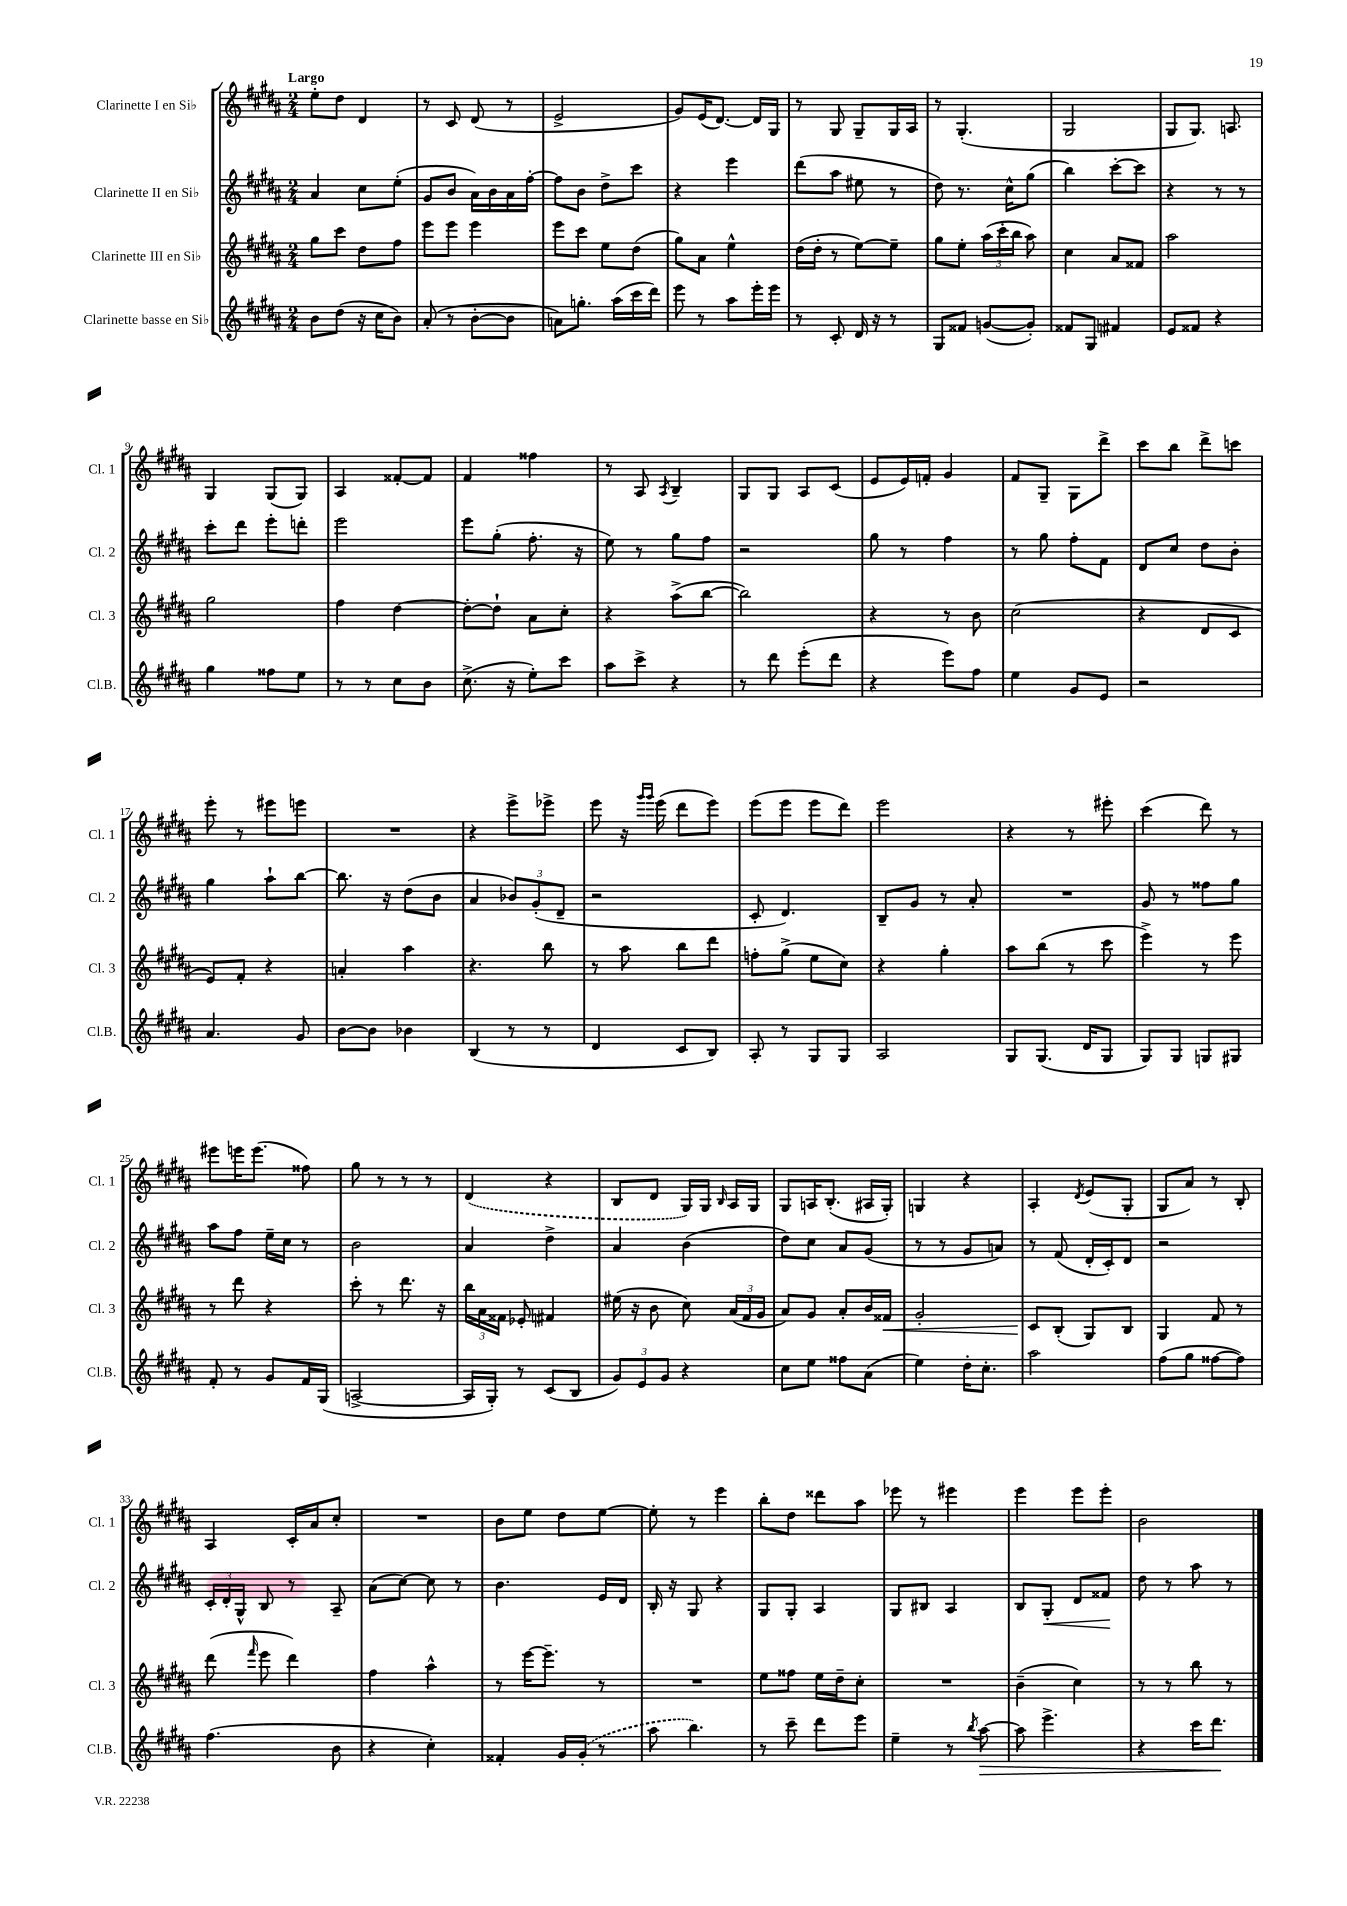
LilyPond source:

<<
\new StaffGroup <<
\new Staff = "s0" \with { instrumentName = "Clarinette I en Sib" shortInstrumentName = "Cl. 1" } {
    \clef treble \key b \major \numericTimeSignature \time 2/4 \tempo "Largo"
    \autoBeamOff e''8[-. dis''8] dis'4 |
    r8 cis'8 dis'8( r8 |
    e'2-> |
    gis'8[) e'16( dis'8.]~) dis'16[ gis16] |
    r8 gis8 gis8[-- gis16 ais16] |
    r8 gis4.-.( |
    gis2 |
    gis8[ gis8.]) a8. |
    gis4 gis8[( gis8]) |
    ais4 fisis'8[~-. fisis'8] |
    fis'4 fisis''4 |
    r8 ais8 \acciaccatura { ais8 } b4-- |
    gis8[ gis8] ais8[ cis'8]( |
    e'8[ e'16) f'16]-. gis'4 |
    fis'8[ gis8]-- gis8[ dis'''8]-> |
    cis'''8[ b''8] dis'''8[-> c'''8] |
    e'''8-. r8 eis'''8[ e'''8] |
    R2 |
    r4 e'''8[-> ees'''8]-> |
    e'''8 r16 \grace { gis'''16[ gis'''16] } e'''16( dis'''8[ e'''8]) |
    e'''8[( e'''8] e'''8[ dis'''8]) |
    e'''2 |
    r4 r8 eis'''8-. |
    cis'''4( dis'''8) r8 |
    eis'''8[ e'''16 e'''8.]( fisis''8) |
    gis''8 r8 r8 r8 |
    \once \slurDashed dis'4( r4 |
    b8[ dis'8] gis16[) gis16] \grace { b16 } ais16[ gis16] |
    gis8[ a16 b8.]-.( ais16[ gis16]-.) |
    g4 r4 |
    ais4-. \acciaccatura { dis'8 } e'8[( gis8]-. |
    gis8[ ais'8]) r8 b8-. |
    ais4 cis'16[-. ais'16 cis''8]-. |
    R2 |
    b'8[ e''8] dis''8[ e''8]~ |
    e''8-. r8 e'''4 |
    b''8[-. dis''8] disis'''8[ ais''8] |
    ees'''8 r8 eis'''4 |
    e'''4 e'''8[ e'''8]-. |
    b'2 \bar "|." |
}
\new Staff = "s1" \with { instrumentName = "Clarinette II en Sib" shortInstrumentName = "Cl. 2" } {
    \clef treble \key b \major \numericTimeSignature \time 2/4
    \autoBeamOff ais'4 cis''8[ e''8]-.( |
    gis'8[ b'8] ais'16[) b'16 ais'16 fis''16]~-. |
    fis''8[ b'8] dis''8[-> cis'''8] |
    r4 e'''4 |
    dis'''8[( ais''8] eis''8 r8 |
    dis''8) r8. cis''16[-^ gis''8]( |
    b''4) cis'''8[~-. cis'''8] |
    r4 r8 r8 |
    cis'''8[-. dis'''8] e'''8[-. d'''8]-. |
    e'''2 |
    e'''8[ gis''8]-.( fis''8.-. r16 |
    e''8) r8 gis''8[ fis''8] |
    r2 |
    gis''8 r8 fis''4 |
    r8 gis''8 fis''8[-. fis'8] |
    dis'8[ cis''8] dis''8[ b'8]-. |
    gis''4 ais''8[-! b''8]~ |
    b''8. r16 dis''8[( b'8] |
    ais'4 \tuplet 3/2 { bes'8[) gis'8-.( dis'8]-- } |
    r2 |
    cis'8-. dis'4.) |
    b8[-- gis'8] r8 ais'8-. |
    R2 |
    gis'8 r8 fisis''8[ gis''8] |
    ais''8[ fis''8] e''16[-- cis''16] r8 |
    b'2 |
    ais'4 dis''4-> |
    ais'4 b'4( |
    dis''8[) cis''8] ais'8[ gis'8]( |
    r8 r8 gis'8[ a'8]) |
    r8 fis'8( dis'16[-. cis'16-.) dis'8] |
    r2 |
    \tuplet 3/2 { cis'16[-. dis'16-. gis16]-^ } b8 r8 ais8-- |
    ais'8[( cis''8]~) cis''8 r8 |
    b'4. e'16[ dis'16] |
    b16-. r16 gis8 r4 |
    gis8[ gis8]-. ais4 |
    gis8[ bis8] ais4 |
    b8[ gis8]-.\< dis'8[ fisis'8]\! |
    dis''8 r8 ais''8 r8 \bar "|." |
}
\new Staff = "s2" \with { instrumentName = "Clarinette III en Sib" shortInstrumentName = "Cl. 3" } {
    \clef treble \key b \major \numericTimeSignature \time 2/4
    \autoBeamOff gis''8[ cis'''8] dis''8[ fis''8] |
    e'''8[ e'''8] e'''4 |
    e'''8[ cis'''8] e''8[ dis''8]( |
    gis''8[) ais'8] e''4-^ |
    dis''16[( dis''16]-. r8 e''8[~) e''8]-- |
    gis''8[ e''8]-. \tuplet 3/2 { ais''16[( cis'''16-. b''16] } ais''8) |
    cis''4 ais'8[ fisis'8] |
    ais''2 |
    gis''2 |
    fis''4 dis''4~ |
    dis''8[~-. dis''8]-! ais'8[ cis''8]-. |
    r4 ais''8[->( b''8]~ |
    b''2) |
    r4 r8 b'8 |
    cis''2( |
    r4 dis'8[ cis'8] |
    e'8[) fis'8]-. r4 |
    a'4-. ais''4 |
    r4. b''8 |
    r8 ais''8 b''8[ dis'''8] |
    f''8[-. gis''8]->( e''8[ cis''8]) |
    r4 gis''4-. |
    ais''8[ b''8]( r8 cis'''8 |
    e'''4->) r8 e'''8 |
    r8 dis'''8 r4 |
    cis'''8-. r8 dis'''8. r16 |
    \tuplet 3/2 { b''16[ ais'16 fisis'16] } ees'8-. fis'4 |
    eis''16( r16 b'8 cis''8) \tuplet 3/2 { ais'16[( fis'16 gis'16] } |
    ais'8[) gis'8] ais'8[-. b'16 fisis'16]\< |
    gis'2-. |
    cis'8[\! b8]-.( gis8[) b8] |
    gis4 fis'8 r8 |
    dis'''8( \grace { fis'''16 } e'''8 dis'''4) |
    fis''4 ais''4-^ |
    r8 e'''16[~ e'''8.]-- r8 |
    R2 |
    e''8[ fisis''8] e''16[ dis''16-- cis''8]-. |
    R2 |
    b'4--( cis''4) |
    r8 r8 b''8 r8 \bar "|." |
}
\new Staff = "s3" \with { instrumentName = "Clarinette basse en Sib" shortInstrumentName = "Cl.B." } {
    \clef treble \key b \major \numericTimeSignature \time 2/4
    \autoBeamOff b'8[ dis''8]( r16 cis''16[ b'8]) |
    ais'8-.( r8 b'8[~-. b'8] |
    a'8[) g''8.]-. ais''16[( cis'''16 dis'''16]) |
    e'''8 r8 ais''8[ e'''16-. e'''16] |
    r8 cis'8-. dis'16 r16 r8 |
    gis8[ fisis'8] g'8[~( g'8]-.) |
    fisis'8[ gis8] fis'4 |
    e'8[ fisis'8] r4 |
    gis''4 fisis''8[ e''8] |
    r8 r8 cis''8[ b'8] |
    cis''8.->( r16 e''8[-.) cis'''8] |
    ais''8[ cis'''8]-> r4 |
    r8 dis'''8 e'''8[-.( dis'''8] |
    r4 e'''8[) fis''8] |
    e''4 gis'8[ e'8] |
    r2 |
    ais'4. gis'8 |
    b'8[~ b'8] bes'4 |
    b4( r8 r8 |
    dis'4 cis'8[ b8]) |
    ais8-. r8 gis8[ gis8] |
    ais2 |
    gis8[ gis8.]( dis'16[ gis8] |
    gis8[) gis8] g8[ gis8] |
    fis'8-. r8 gis'8[ fis'16 gis16]( |
    a2~-> |
    a16[ gis16]-.) r8 cis'8[( b8] |
    \tuplet 3/2 { gis'8[) e'8 gis'8] } r4 |
    cis''8[ e''8] fisis''8[ ais'8]( |
    e''4) dis''16[-. cis''8.]-. |
    ais''2 |
    fis''8[( gis''8] fisis''8[~ fisis''8]) |
    fis''4.( b'8 |
    r4 cis''4-.) |
    fisis'4-. gis'16[ \once \slurDashed gis'16]-.( r8 |
    ais''8 b''4.) |
    r8 cis'''8-- dis'''8[ e'''8] |
    e''4-- r8 \acciaccatura { b''8 } ais''8~\> |
    ais''8 e'''4.-> |
    r4 cis'''16[ dis'''8.]\! \bar "|." |
}
>>
>>
